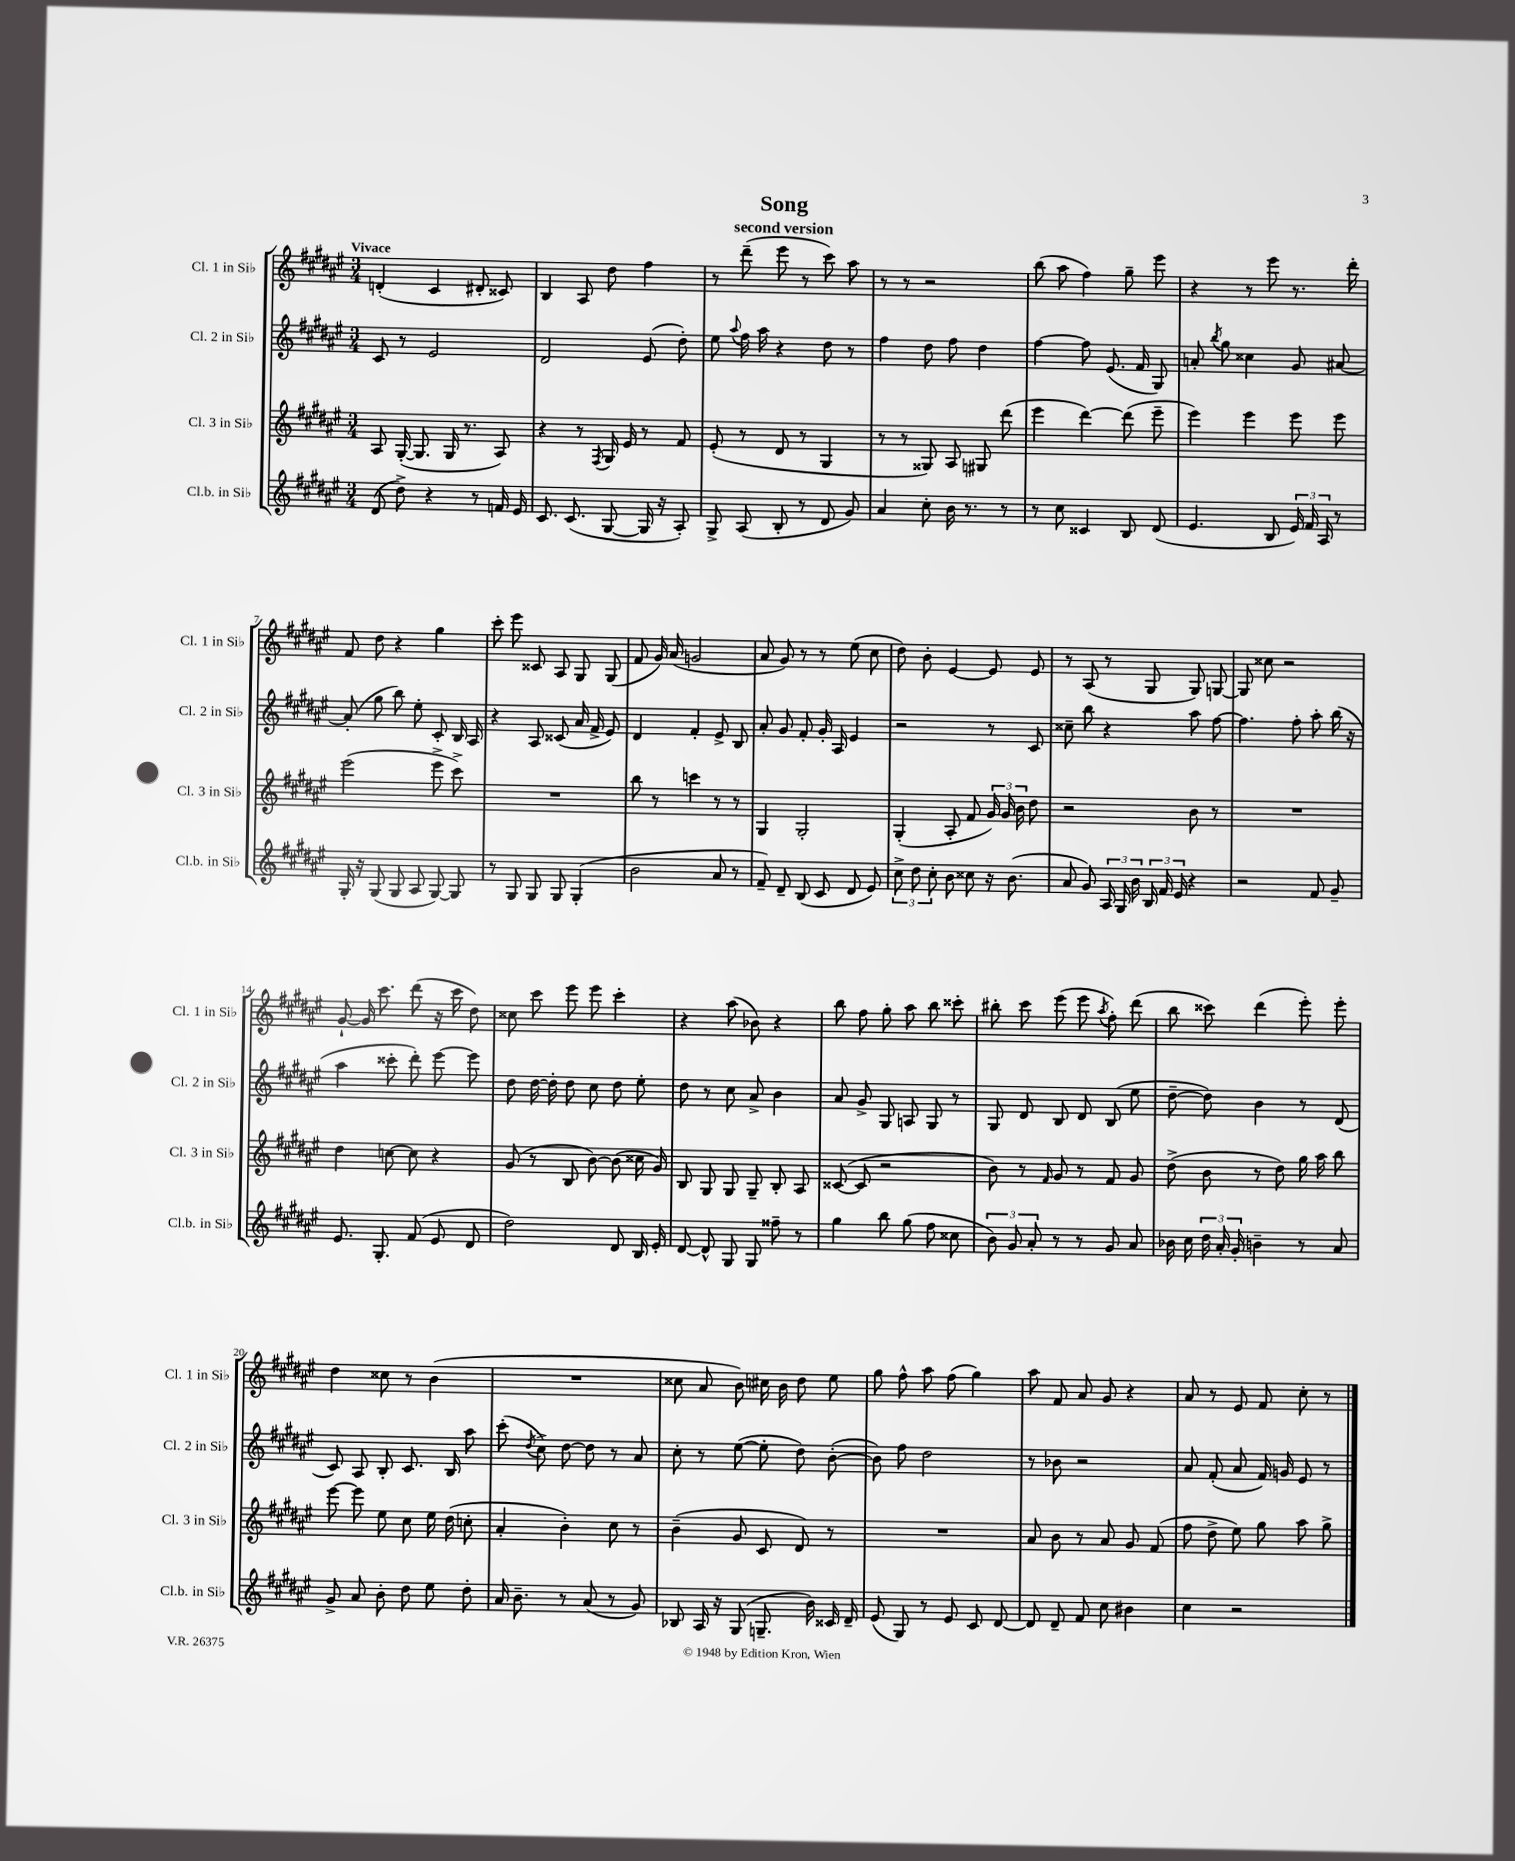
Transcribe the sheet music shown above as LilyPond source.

\header { title = "Song" subtitle = "second version" }
<<
\new StaffGroup <<
\new Staff = "s0" \with { instrumentName = "Cl. 1 in Sib" shortInstrumentName = "Cl. 1 in Sib" } {
    \clef treble \key fis \major \numericTimeSignature \time 3/4 \tempo "Vivace"
    \autoBeamOff d'4-.( cis'4 dis'8-. cisis'8) |
    b4 ais8 dis''8 fis''4 |
    r8 dis'''8--( eis'''8 r8 cis'''8) ais''8 |
    r8 r8 r2 |
    b''8( ais''8 fis''4) gis''8-- eis'''8 |
    r4 r8 eis'''8 r8. dis'''16-. |
    fis'8 dis''8 r4 gis''4 |
    cis'''8-. eis'''8 cisis'8 ais8 gis8 gis8( |
    fis'8 gis'16) ais'16( g'2 |
    ais'8 gis'8) r8 r8 eis''8( cis''8 |
    dis''8) b'8-. eis'4~ eis'8 eis'8 |
    r8 ais8( r8 gis8 gis8) g8~ |
    g8 cisis''8 r2 |
    gis'8~-! gis'16 cis'''8. dis'''8( r16 cis'''16 dis''8) |
    cisis''8 cis'''8 eis'''8 eis'''8 cis'''4-. |
    r4 ais''8( bes'8) r4 |
    b''8 fis''8 gis''8-. ais''8 b''8 cisis'''8-. |
    bis''8-. cis'''8 eis'''8( eis'''8 \acciaccatura { ais''8 } fis''8-.) dis'''8( |
    b''8 cisis'''8) dis'''4( eis'''8-.) eis'''8-. |
    dis''4 cisis''8 r8 b'4( |
    R2. |
    cisis''8 ais'8 b'8) cis''16 b'16 dis''8 eis''8 |
    gis''8 fis''8-^ ais''8 fis''8( gis''4) |
    ais''8 fis'8 ais'8 gis'8 r4 |
    ais'8 r8 eis'8 fis'8 cis''8-. r8 \bar "|." |
}
\new Staff = "s1" \with { instrumentName = "Cl. 2 in Sib" shortInstrumentName = "Cl. 2 in Sib" } {
    \clef treble \key fis \major \numericTimeSignature \time 3/4
    \autoBeamOff cis'8 r8 eis'2 |
    dis'2 eis'8( dis''8-.) |
    eis''8 \appoggiatura { ais''8 } fis''16 ais''16 r4 dis''8 r8 |
    fis''4 dis''8 fis''8 dis''4 |
    fis''4~ fis''8 eis'8.( fis'16 gis8) |
    a'8-. \acciaccatura { b''8 } gis''8 cisis''4 gis'8 ais'8~ |
    ais'8-.( gis''8 b''8) eis''8-. cis'8-. b16 ais16 |
    r4 ais8 cisis'8( ais'16 fis'16-> eis'8) |
    dis'4 fis'4-. eis'8-> b8 |
    ais'8-. gis'8 fis'8-. gis'16-. ais16 eis'4 |
    r2 r8 cis'8 |
    cisis''8-- b''8 r4 ais''8 fis''8~ |
    fis''4. fis''8-. ais''8-. b''16( r16 |
    ais''4 cisis'''8-. dis'''8-.) eis'''8~ eis'''8 |
    dis''8 dis''16~ dis''16-. dis''8 cis''8 dis''8 eis''8-. |
    dis''8 r8 cis''8 ais'8-> b'4 |
    ais'8 gis'8-> gis8 a8 gis8 r8 |
    gis8 dis'8 b8 dis'8 b8( eis''8 |
    dis''8~-- dis''8) b'4 r8 dis'8( |
    cis'8) ais8 b8-. cis'8. b16 ais''8 |
    cis'''8-.( \acciaccatura { dis''8 } cis''8->) dis''8~ dis''8 r8 ais'8 |
    cis''8-. r8 eis''8~( eis''8-. dis''8) b'8~-.( |
    b'8) fis''8 dis''2 |
    r8 bes'8 r2 |
    ais'8 fis'8-.( ais'8 fis'16) g'16 eis'8 r8 \bar "|." |
}
\new Staff = "s2" \with { instrumentName = "Cl. 3 in Sib" shortInstrumentName = "Cl. 3 in Sib" } {
    \clef treble \key fis \major \numericTimeSignature \time 3/4
    \autoBeamOff ais8 gis16~-.( gis8. gis16 r8. ais8) |
    r4 r8 \acciaccatura { fis8 } gis16 eis'16 r8 fis'8 |
    eis'8-.( r8 dis'8 r8 gis4 |
    r8 r8 gisis8) ais8 gis8 dis'''8( |
    eis'''4 dis'''4~) dis'''8( eis'''8-- |
    eis'''4) eis'''4 eis'''8 eis'''8 |
    eis'''2( eis'''8-> cis'''8->) |
    R2. |
    b''8 r8 c'''4 r8 r8 |
    gis4 gis2-. |
    gis4-.( ais8-. fis'8 \tuplet 3/2 { gis'16) gis'16 b'16 } dis''8 |
    r2 b'8 r8 |
    R2. |
    dis''4 c''8~ c''8 r4 |
    gis'8( r8 b8 b'8~) b'8( cisis''16 gis'16) |
    b8 gis8 gis8 gis8-- b8-. ais8 |
    cisis'8~( cisis'8 r2 |
    b'8) r8 \grace { fis'16 } gis'8 r8 fis'8 gis'8 |
    dis''8->( b'8 r8 dis''8) gis''16 ais''16 b''8 |
    eis'''8~ eis'''8 eis''8 cis''8 eis''16 dis''16( c''8-. |
    ais'4-. b'4-.) cis''8 r8 |
    b'4--( gis'8 cis'8 dis'8) r8 |
    R2. |
    ais'8 b'8 r8 ais'8 gis'8 fis'8( |
    fis''8 dis''8-> eis''8) gis''8 ais''8 gis''8-> \bar "|." |
}
\new Staff = "s3" \with { instrumentName = "Cl.b. in Sib" shortInstrumentName = "Cl.b. in Sib" } {
    \clef treble \key fis \major \numericTimeSignature \time 3/4
    \autoBeamOff dis'8( dis''8->) r4 r8 f'16 eis'16 |
    cis'8. cis'8.( gis8~ gis16 r16 ais8-.) |
    gis8-> ais8( b8-. r8 dis'8 gis'8) |
    ais'4 cis''8-. b'16 r8. r8 |
    r8 cis''8 cisis'4 b8 dis'8( |
    eis'4. b8 \tuplet 3/2 { eis'16) fis'16 ais16 } r8 |
    gis16-. r16 gis8( gis8 ais8 gis8~) gis8 |
    r8 gis8 gis8 gis8 gis4-.( |
    b'2 ais'8 r8 |
    fis'8--) dis'8-- b8( cis'8 dis'8 eis'8) |
    \tuplet 3/2 { cis''8-> dis''8 cis''8-. } b'8 cisis''8 r16 b'8.( |
    ais'8 gis'8) \tuplet 3/2 { ais16 gis16 b'16 } \tuplet 3/2 { b16 fis'16 eis'16 } r4 |
    r2 fis'8 gis'8-- |
    eis'8. gis8.-. fis'8( eis'8 dis'8 |
    dis''2) dis'8 b16 eis'16-. |
    dis'8~ dis'8-^ gis8 gis8 fisis''8-- r8 |
    gis''4 b''8 gis''8( fis''8 cisis''8 |
    \tuplet 3/2 { b'8) gis'8 ais'8-. } r8 r8 gis'8 ais'8 |
    bes'16 cis''16 \tuplet 3/2 { dis''16 ais'16-. gis'16-. } b'4-- r8 ais'8 |
    gis'8-> ais'8 b'8-. dis''8 eis''8 dis''8-. |
    ais'16 b'8.-- r8 ais'8( r8 gis'8) |
    bes8 ais16 r16 gis8( g8.-- b'16) cisis'16 dis'16-- |
    eis'8( gis8) r8 eis'8 cis'8 dis'8~ |
    dis'8 dis'8-- fis'8 cis''8 bis'4 |
    cis''4 r2 \bar "|." |
}
>>
>>
